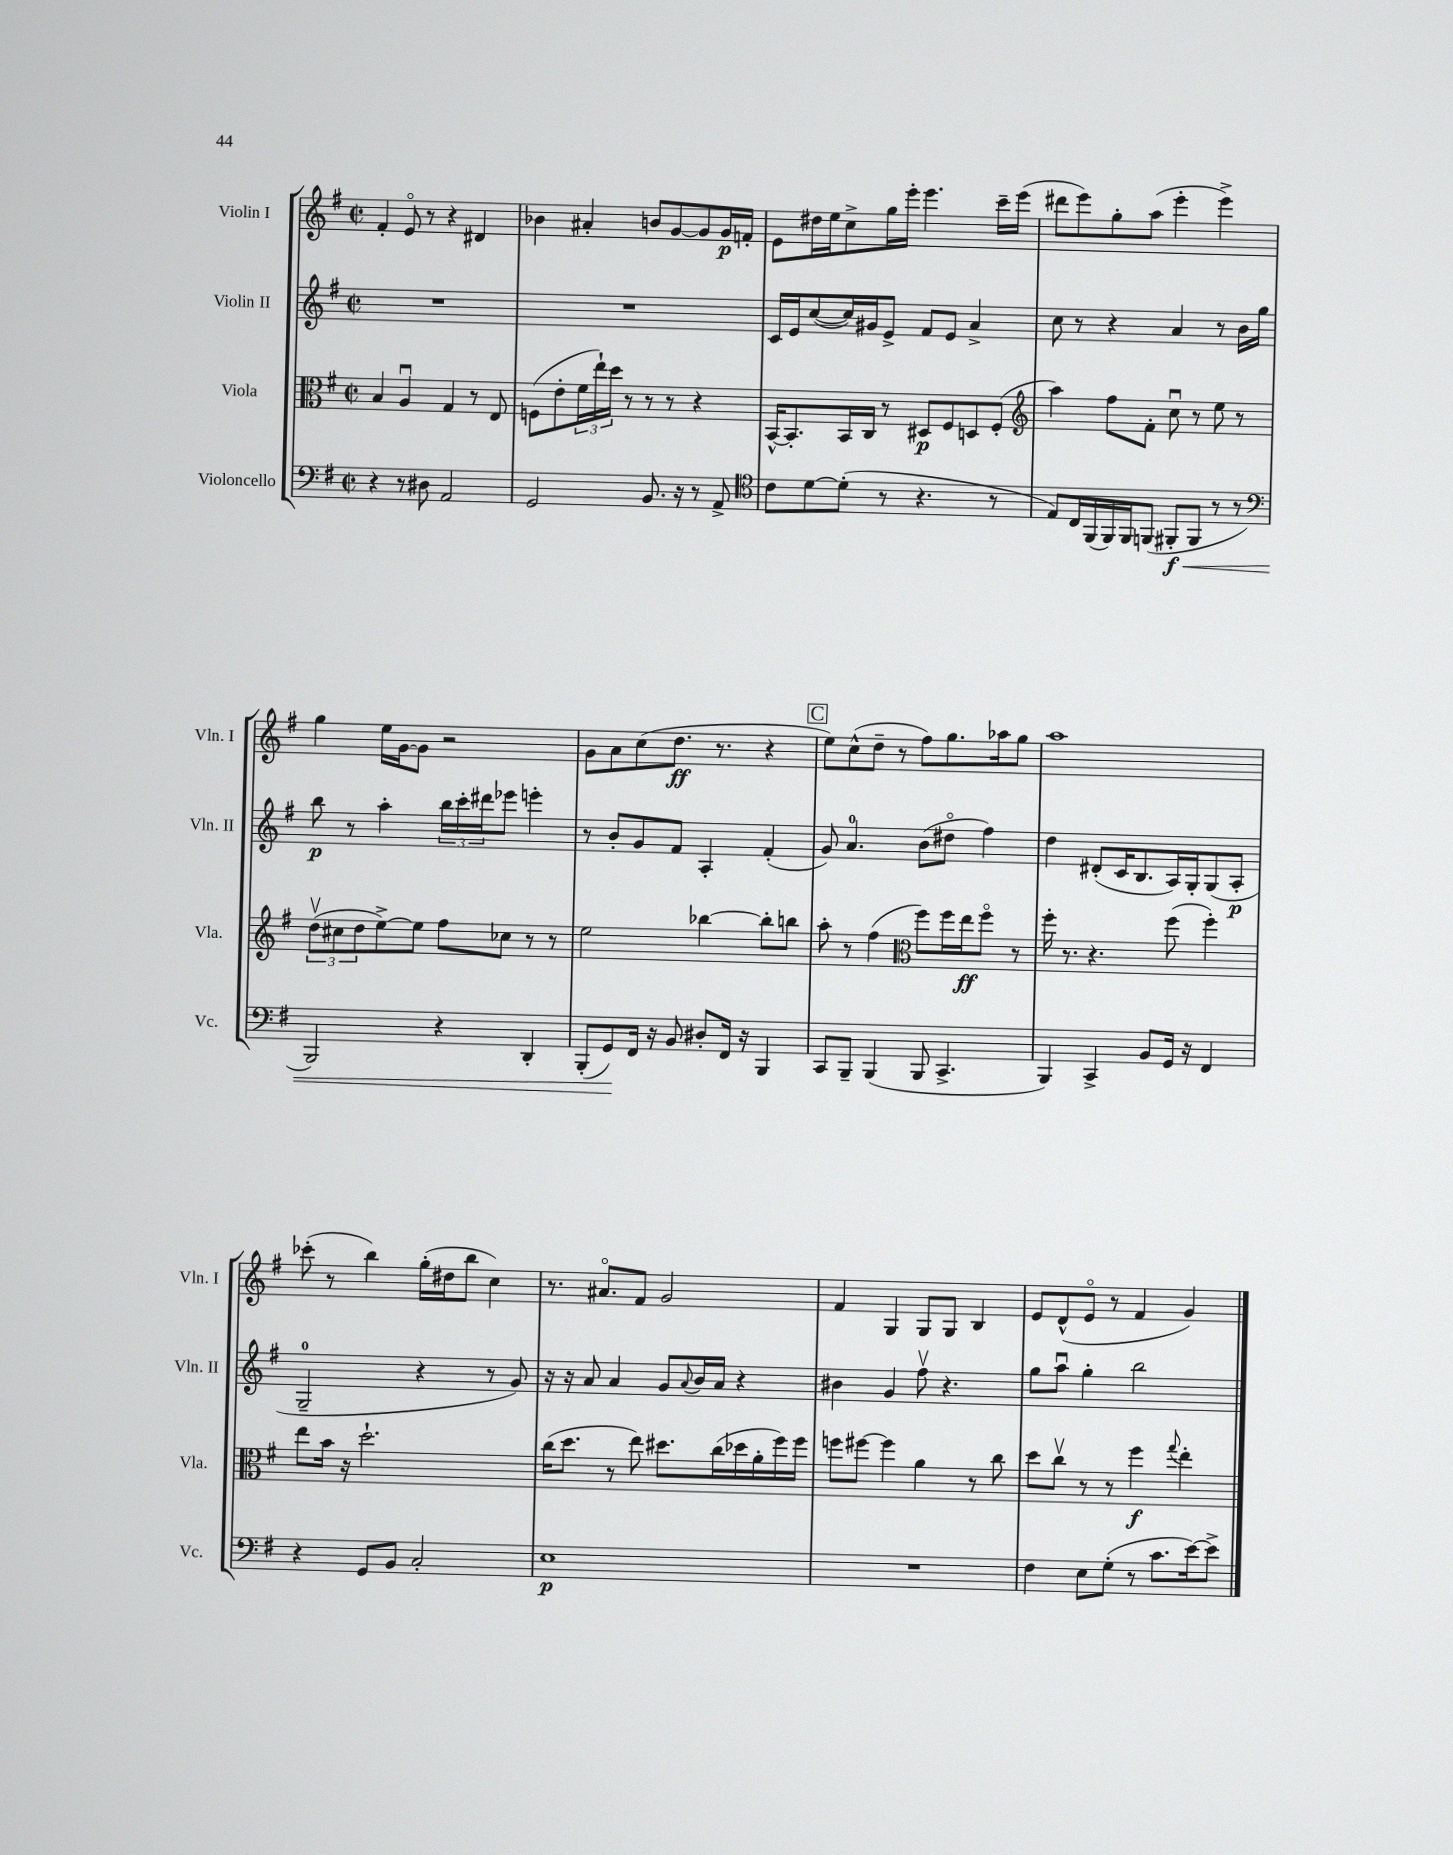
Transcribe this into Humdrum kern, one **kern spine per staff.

**kern	**dynam	**kern	**dynam	**kern	**dynam	**kern	**dynam
*part4	*part4	*part3	*part3	*part2	*part2	*part1	*part1
*staff4	*staff4	*staff3	*staff3	*staff2	*staff2	*staff1	*staff1
*I"Violoncello	*	*I"Viola	*	*I"Violin II	*	*I"Violin I	*
*I'Vc.	*	*I'Vla.	*	*I'Vln. II	*	*I'Vln. I	*
*clefF4	*	*clefC3	*	*clefG2	*	*clefG2	*
*k[f#]	*	*k[f#]	*	*k[f#]	*	*k[f#]	*
*M2/2	*	*M2/2	*	*M2/2	*	*M2/2	*
*met(c|)	*	*met(c|)	*	*met(c|)	*	*met(c|)	*
=115	=115	=115	=115	=115	=115	=115	=115
4r	.	4B/	.	1r	.	4f#'/	.
8r	.	4Au/	.	.	.	8e/	.
8D#X\	.	.	.	.	.	8r	.
2AA/	.	4G/	.	.	.	4r	.
.	.	8r	.	.	.	4d#X/	.
.	.	8E/	.	.	.	.	.
=116	=116	=116	=116	=116	=116	=116	=116
2GG/	.	(8Fn\L	.	1r	.	4b-X\	.
.	.	8e'\	.	.	.	.	.
.	.	24f#\L	.	.	.	4a#X'/	.
.	.	24ee`\)	.	.	.	.	.
.	.	24dd\JJ	.	.	.	.	.
.	.	8r	.	.	.	.	.
8.BB/	.	8r	.	.	.	8bn/L	.
.	.	8r	.	.	.	[8g/	.
16r	.	.	.	.	.	.	.
8r	.	4r	.	.	.	8g/]	.
8AA^/	.	.	.	.	.	16g/L	p
.	.	.	.	.	.	16fn'/JJ	.
=117	=117	=117	=117	=117	=117	=117	=117
*clefC4	*	*	*	*	*	*	*
8c\L	.	[16BB^^/KL	.	16c/LL	.	8e\L	.
.	.	8.BB'/]	.	16e/J	.	.	.
[8d\	.	.	.	([8cc/	.	16dd#X\L	.
.	.	.	.	.	.	16ee\J	.
(8d'\J]	.	16BB/L	.	16cc/L])	.	8cc^\	.
.	.	16C/JJ	.	16g#X/J	.	.	.
8r	.	8r	.	8e^/J	.	16gg\L	.
.	.	.	.	.	.	16eee'\JJ	.
4.r	.	8D#X/L	p	8f#/L	.	4.eee\	.
.	.	8F#/	.	8e/J	.	.	.
.	.	8Dn/	.	4a^/	.	.	.
8r	.	(8F#'/J	.	.	.	16ccc~\LL	.
.	.	.	.	.	.	(16eee\JJ	.
=118	=118	=118	=118	=118	=118	=118	=118
*	*	*clefG2	*	*	*	*	*
8E/L)	.	4aa\)	.	8cc\	.	8ddd#X\L	.
16C/L	.	.	.	8r	.	8eee\)	.
(16FF#/	.	.	.	.	.	.	.
16FF#/)	.	8ff#\L	.	4r	.	8gg'\	.
16FF#/J	.	.	.	.	.	.	.
(8FFn/J	.	8f#'\J	.	.	.	(8aa\J	.
!	!LO:HP:b	!	!	!	!	!	!
8FF#X'/L	< f	8ccu\	.	4a/	.	4eee'\	.
8FF#/J	.	8r	.	.	.	.	.
8r	.	8ee\	.	8r	.	4eee^\)	.
8r	.	8r	.	16b\LL	.	.	.
.	.	.	.	16gg\JJ	.	.	.
!!LO:LB:g=z
=119	=119	=119	=119	=119	=119	=119	=119
*clefF4	*	*	*	*	*	*	*
2BBB/)	.	(12ddv\L	.	8bb\	p	4gg\	.
.	.	12cc#X\	.	.	.	.	.
.	.	.	.	8r	.	.	.
.	.	12dd\	.	.	.	.	.
.	.	[8ee^\)	.	4aa'\	.	16ee\LL	.
.	.	.	.	.	.	[16g\J	.
.	.	8ee\J]	.	.	.	8g\J]	.
4r	.	8ff#\L	.	24bb\LL	.	2r	.
.	.	.	.	24ccc'\	.	.	.
.	.	.	.	24ddd#X\J	.	.	.
.	.	8cc-X\J	.	8eee-X\J	.	.	.
4DD'/	.	8r	.	4eeen'\	.	.	.
.	.	8r	.	.	.	.	.
=120	=120	=120	=120	=120	=120	=120	=120
(8BBB'/L	.	2ee\	.	8r	.	8g\L	.
8GG/)	.	.	.	8b'/L	.	8a\	.
16FF#/Jk	[	.	.	8g/	.	(8cc\	.
16r	.	.	.	.	.	.	.
8BB/	.	.	.	8f#/J	.	8.dd\J	ff
8D#X'/L	.	[4bb-X\	.	4A'/	.	.	.
.	.	.	.	.	.	8.r	.
16FF#/Jk	.	.	.	.	.	.	.
16r	.	.	.	.	.	.	.
4BBB/	.	8bb-'\L]	.	(4f#'/	.	4r	.
.	.	8bbn\J	.	.	.	.	.
!!LO:REH:place=s1:t=C
=121	=121	=121	=121	=121	=121	=121	=121
8CC/L	.	8aa'\	.	8g/)	.	8ee\L)	.
8BBB~/J	.	8r	.	4.a/	.	(8cc^^\	.
(4BBB/	.	(4ff#\	.	.	.	8dd~\J	.
.	.	.	.	.	.	8r	.
*	*	*clefC3	*	*	*	*	*
8BBB/	.	8ff#\L)	.	(8b\L	.	8ff#\L)	.
4.CC^/	.	16ff#\L	.	8dd#X\J	.	8.gg\	.
.	.	16ee\J	ff	.	.	.	.
.	.	8ff#\J	.	4ff#\)	.	.	.
.	.	.	.	.	.	16aa-X\k	.
.	.	8r	.	.	.	8gg\J	.
=122	=122	=122	=122	=122	=122	=122	=122
4BBB/)	.	16ff#'\	.	4dd\	.	1aa	.
.	.	8.r	.	.	.	.	.
4CC^/	.	4.r	.	(8d#X'/L	.	.	.
.	.	.	.	16c/K	.	.	.
.	.	.	.	8.B/	.	.	.
8BB/L	.	.	.	.	.	.	.
16GG/Jk	.	(8ff#\	.	16A/L)	.	.	.
16r	.	.	.	16G'/J	.	.	.
4FF#/	.	4ff#'\)	.	(8G/	.	.	.
.	.	.	.	8A'/J	p	.	.
!!LO:LB:g=z
=123	=123	=123	=123	=123	=123	=123	=123
4r	.	8ee\L	.	2G~/	.	(8ccc-X'\	.
.	.	16b\Jk	.	.	.	8r	.
.	.	16r	.	.	.	.	.
8GG/L	.	2.dd`\	.	.	.	4bb\)	.
8BB/J	.	.	.	.	.	.	.
2C'/	.	.	.	4r	.	(16gg'\LL	.
.	.	.	.	.	.	16dd#X\J	.
.	.	.	.	.	.	8bb\J	.
.	.	.	.	8r	.	4cc\)	.
.	.	.	.	8g/)	.	.	.
=124	=124	=124	=124	=124	=124	=124	=124
1E	p	(16cc\KL	.	16r	.	8.r	.
.	.	8.dd\J	.	16r	.	.	.
.	.	.	.	8a/	.	.	.
.	.	.	.	.	.	8.a#X/L	.
.	.	8r	.	4a/	.	.	.
.	.	8ee\)	.	.	.	8f#/J	.
.	.	8.dd#X\L	.	8g/L	.	2g/	.
.	.	.	.	8qqa/	.	.	.
.	.	.	.	16b/L	.	.	.
.	.	(16cc\L	.	16a/JJ	.	.	.
.	.	16dd-X\	.	4r	.	.	.
.	.	16a'\	.	.	.	.	.
.	.	16ff#\)	.	.	.	.	.
.	.	16ff#\JJ	.	.	.	.	.
=125	=125	=125	=125	=125	=125	=125	=125
1r	.	8ffn\L	.	4b#X\	.	4f#/	.
.	.	[8ff#X\J	.	.	.	.	.
.	.	4ff#\]	.	4g/	.	4G/	.
.	.	4a\	.	8ff#v\	.	8G/L	.
.	.	.	.	4.r	.	8G/J	.
.	.	8r	.	.	.	4B/	.
.	.	8cc\	.	.	.	.	.
=126	=126	=126	=126	=126	=126	=126	=126
4F#\	.	8dd\L	.	8gg\L	.	8e/L	.
.	.	8ccv\J	.	8aau\J	.	(8d^^/	.
8E\L	.	8r	.	4gg'\	.	8e/J	.
(8G'\J	.	8r	.	.	.	8r	.
8r	.	4ff#\	f	2bb\	.	4f#/	.
8.c\L	.	.	.	.	.	.	.
.	.	8qqgg/	.	.	.	.	.
.	.	4ee'\	.	.	.	4g/)	.
[16e\k)	.	.	.	.	.	.	.
8e^\J]	.	.	.	.	.	.	.
==	==	==	==	==	==	==	==
*-	*-	*-	*-	*-	*-	*-	*-
